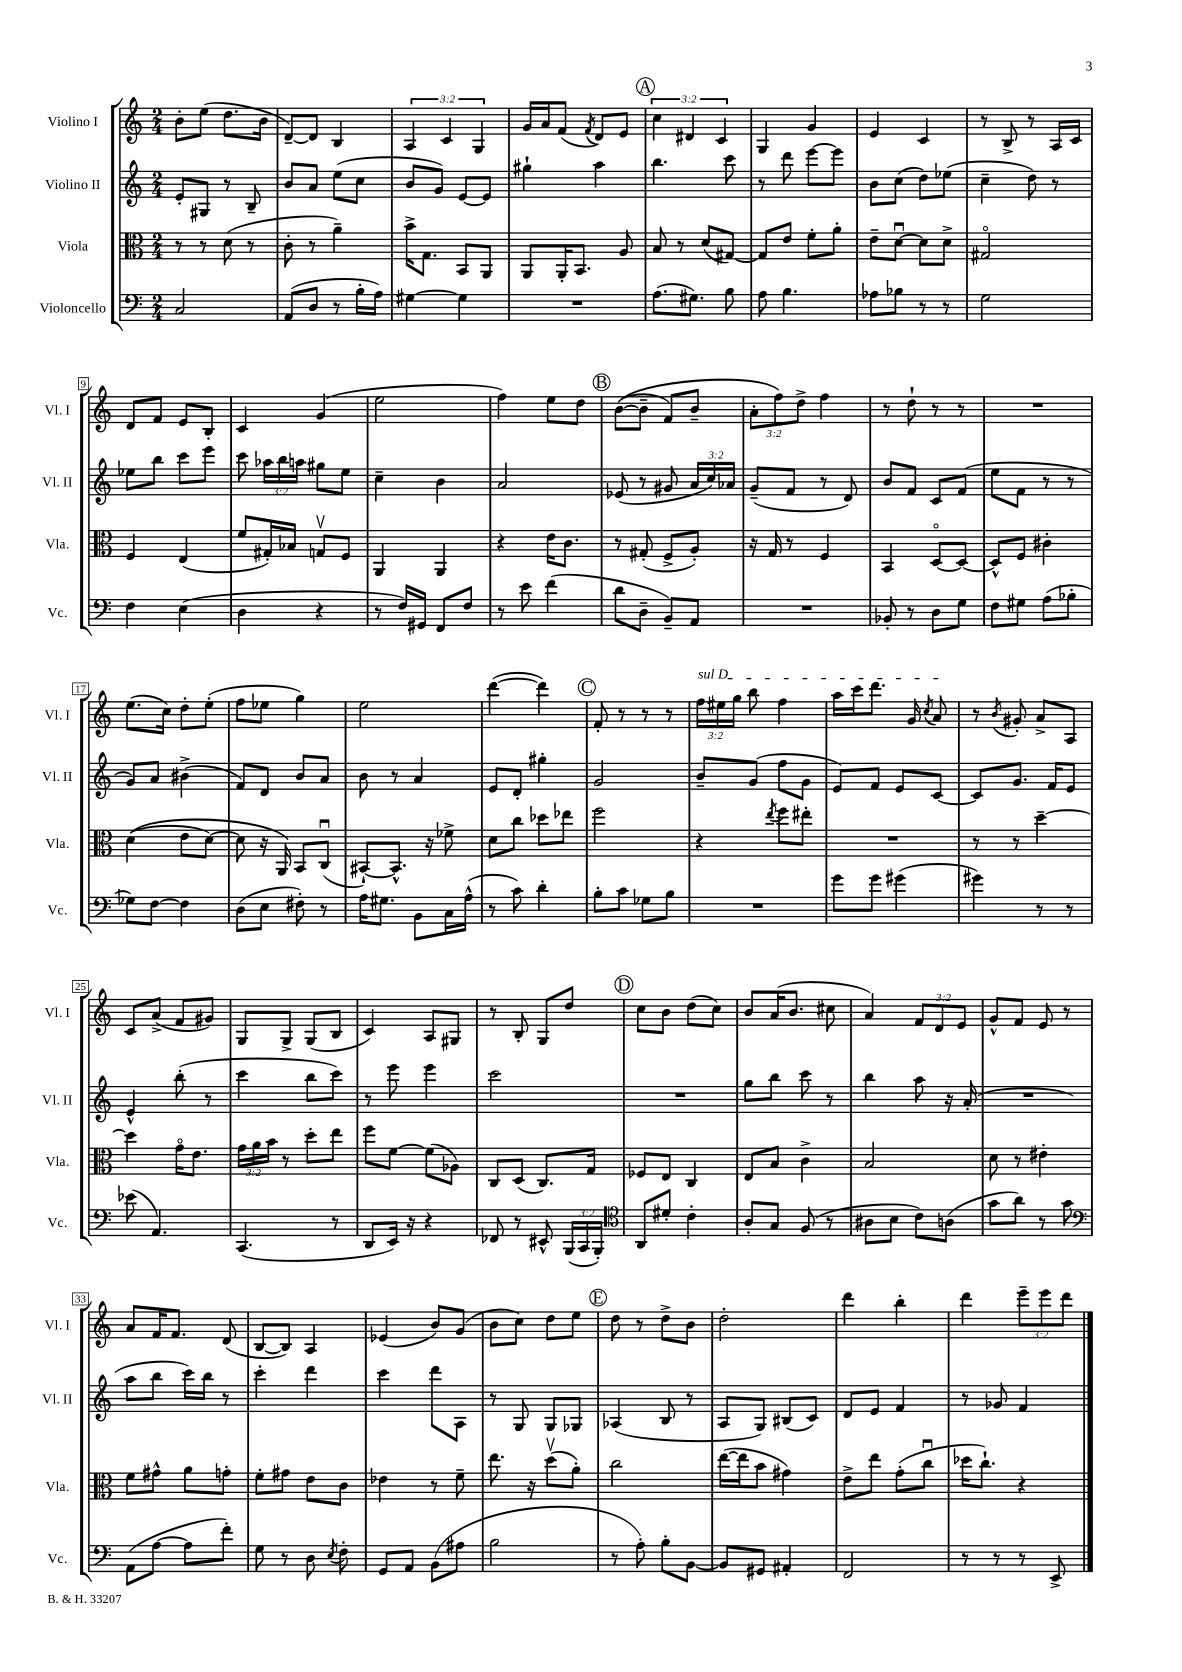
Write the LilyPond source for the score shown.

<<
\new StaffGroup <<
\new Staff = "s0" \with { instrumentName = "Violino I" shortInstrumentName = "Vl. I" } {
    \clef treble \key c \major \numericTimeSignature \time 2/4 \override Staff.TupletNumber.text = #tuplet-number::calc-fraction-text
    \autoBeamOff b'8[-. e''8]( d''8.[ b'16] |
    d'8[~--) d'8] b4 |
    \tuplet 3/2 { a4 c'4 g4 } |
    g'16[ a'16 f'8]( \acciaccatura { f'8 } d'8[) e'8] |
    \mark \markup { \circle "A" } \tuplet 3/2 { c''4 dis'4 c'4 } |
    g4 g'4 |
    e'4 c'4 |
    r8 b8-> r8 a16[ c'16] |
    d'8[ f'8] e'8[ b8]-. |
    c'4 g'4( |
    e''2 |
    f''4) e''8[ d''8] |
    \mark \markup { \circle "B" } b'8[~(\( b'8]-- f'8[) b'8]-- |
    \tuplet 3/2 { a'8[-. f''8\) d''8]-> } f''4 |
    r8 d''8-! r8 r8 |
    R2 |
    e''8.[( c''16]) d''8[-. e''8]-.( |
    f''8[ ees''8] g''4) |
    e''2 |
    d'''4~( d'''4) |
    \mark \markup { \circle "C" } f'8-. r8 r8 r8 |
    \tuplet 3/2 { \once \override TextSpanner.bound-details.left.text = \markup { \italic "sul D" } f''16[\startTextSpan eis''16 g''16] } b''8 f''4 |
    a''16[ c'''16 d'''8.] g'16 \acciaccatura { c''8 } a'8\stopTextSpan |
    r8 \acciaccatura { b'8 } gis'8-. a'8[-> a8] |
    c'8[ a'8]->( f'8[ gis'8]) |
    g8[ g8]-> g8[( b8] |
    c'4) a8[ gis8] |
    r8 b8-. g8[ d''8] |
    \mark \markup { \circle "D" } c''8[ b'8] d''8[( c''8]) |
    b'8[ a'16( b'8.] cis''8 |
    a'4) \tuplet 3/2 { f'8[ d'8 e'8] } |
    g'8[-^ f'8] e'8 r8 |
    a'8[ f'16 f'8.] d'8( |
    b8[~ b8]) a4 |
    ees'4( b'8[) g'8]( |
    b'8[ c''8]) d''8[ e''8] |
    \mark \markup { \circle "E" } d''8 r8 d''8[-> b'8] |
    d''2-. |
    d'''4 b''4-. |
    d'''4 \tuplet 3/2 { e'''8[-- e'''8 d'''8] } \bar "|." |
}
\new Staff = "s1" \with { instrumentName = "Violino II" shortInstrumentName = "Vl. II" } {
    \clef treble \key c \major \numericTimeSignature \time 2/4 \override Staff.TupletNumber.text = #tuplet-number::calc-fraction-text
    \autoBeamOff e'8[-. gis8] r8 b8-- |
    b'8[ a'8] e''8[( c''8] |
    b'8[ g'8]) e'8[~ e'8] |
    gis''4-! a''4 |
    \mark \markup { \circle "A" } b''4. c'''8 |
    r8 d'''8 e'''8[~ e'''8] |
    b'8[ c''8]( d''8[) ees''8]( |
    c''4-- d''8) r8 |
    ees''8[ b''8] c'''8[ e'''8] |
    c'''8 \tuplet 3/2 { aes''16[ b''16 a''16] } gis''8[ e''8] |
    c''4-- b'4 |
    a'2 |
    \mark \markup { \circle "B" } ees'8( r8 gis'8 \tuplet 3/2 { a'16[ c''16) aes'16] } |
    g'8[--( f'8] r8 d'8) |
    b'8[ f'8] c'8[ f'8]( |
    e''8[ f'8] r8 r8 |
    g'8[) a'8] bis'4->( |
    f'8[) d'8] b'8[ a'8] |
    b'8 r8 a'4 |
    e'8[ d'8]-. gis''4-. |
    \mark \markup { \circle "C" } g'2 |
    b'8[-- g'8]( f''8[ g'8] |
    e'8[) f'8] e'8[ c'8]~ |
    c'8[ g'8.] f'16[ e'8] |
    e'4-^ b''8-.( r8 |
    c'''4 b''8[ c'''8]) |
    r8 e'''8 e'''4 |
    c'''2 |
    \mark \markup { \circle "D" } R2 |
    g''8[ b''8] c'''8 r8 |
    b''4 a''8 r16 a'16-.( |
    R2 |
    a''8[ b''8] c'''16[) b''16] r8 |
    c'''4-. d'''4 |
    c'''4 d'''8[ a8] |
    r8 g8 g8[ ges8] |
    \mark \markup { \circle "E" } aes4( b8 r8 |
    a8[ g8]) bis8[( c'8]) |
    d'8[ e'8] f'4 |
    r8 ges'8 f'4 \bar "|." |
}
\new Staff = "s2" \with { instrumentName = "Viola" shortInstrumentName = "Vla." } {
    \clef alto \key c \major \numericTimeSignature \time 2/4 \override Staff.TupletNumber.text = #tuplet-number::calc-fraction-text
    \autoBeamOff r8 r8 d'8( r8 |
    c'8-. r8 a'4--) |
    b'16[-> g8.] b,8[ a,8] |
    a,8[ a,16-. b,8.] a8 |
    \mark \markup { \circle "A" } b8 r8 d'8[( gis8]~) |
    gis8[ e'8] f'8[-. a'8]-. |
    e'8[-- d'8]~\downbow d'8[ d'8]-> |
    gis2\flageolet |
    f4 e4( |
    f'8[ gis16-.) bes16] g8[\upbow f8] |
    a,4 a,4 |
    r4 e'16[ c'8.] |
    \mark \markup { \circle "B" } r8 gis8-.( f8[-> a8]-.) |
    r16 g16 r8 f4 |
    b,4 d8[~\flageolet d8]~ |
    d8[-^ f8] cis'4-. |
    d'4(\( e'8[ d'8]~) |
    d'8 r16 a,16\) b,8[ c8]\downbow( |
    bis,8[~-!) bis,8.]-^ r16 fes'8-> |
    d'8[ c''8] des''8[ ees''8] |
    \mark \markup { \circle "C" } f''2 |
    r4 \acciaccatura { e''8 } f''8[ eis''8]-. |
    R2 |
    r8 r8 d''4~-- |
    d''4 g'16[\flageolet e'8.] |
    \tuplet 3/2 { g'16[ a'16 b'16] } r8 d''8[-. e''8] |
    f''8[ f'8]~ f'8[( aes8]) |
    c8[ d8]( c8.[) g16] |
    \mark \markup { \circle "D" } fes8[ e8] c4 |
    e8[ b8] c'4-> |
    b2 |
    d'8 r8 eis'4-. |
    f'8[ gis'8]-^ a'8[ g'8]-. |
    f'8[-. gis'8] e'8[ c'8] |
    ees'4 r8 f'8-- |
    e''8. r16 d''8[\upbow( a'8]-.) |
    \mark \markup { \circle "E" } c''2 |
    e''16[~( e''16 b'8] gis'4) |
    e'8[-> e''8] g'8[-.( c''8]\downbow |
    des''16[ c''8.]-!) r4 \bar "|." |
}
\new Staff = "s3" \with { instrumentName = "Violoncello" shortInstrumentName = "Vc." } {
    \clef bass \key c \major \numericTimeSignature \time 2/4 \override Staff.TupletNumber.text = #tuplet-number::calc-fraction-text
    \autoBeamOff c2 |
    a,8[( d8] r8 b16[-. a16]) |
    gis4~ gis4 |
    R2 |
    \mark \markup { \circle "A" } a8.[( gis8.]) b8 |
    a8 b4. |
    aes8[ bes8] r8 r8 |
    g2 |
    f4 e4( |
    d4 r4 |
    r8 f16[) gis,16] f,8[ f8] |
    r8 e'8 f'4( |
    \mark \markup { \circle "B" } d'8[ d8]-- b,8[--) a,8] |
    R2 |
    bes,8-. r8 d8[ g8] |
    f8[ gis8] a8[( bes8]-. |
    ges8[) f8]~ f4 |
    d8[( e8] fis8-.) r8 |
    a16[ gis8.] b,8[ c16 a16]-^( |
    r8 c'8) d'4-. |
    \mark \markup { \circle "C" } b8[-. c'8] ges8[ b8] |
    R2 |
    g'8[ g'8] gis'4( |
    gis'4) r8 r8 |
    ees'8( a,4.) |
    c,4.( r8 |
    d,8[ e,16]) r16 r4 |
    fes,8 r8 eis,8-^ \tuplet 3/2 { b,,16[( c,16 b,,16]-.) } |
    \mark \markup { \circle "D" } \clef tenor a,8[ dis'8]-. c'4-. |
    a8[-. g8] f8( r8 |
    ais8[ b8] c'8[) a8]( |
    g'8[ a'8]) r8 g'8 |
    \clef bass a,8[( a8]~ a8[ f'8]-.) |
    g8 r8 d8 \acciaccatura { e8 } f8-. |
    g,8[ a,8] b,8[( ais8] |
    b2 |
    \mark \markup { \circle "E" } r8 a8-.) b8[-. b,8]~ |
    b,8[ gis,8] ais,4-. |
    f,2 |
    r8 r8 r8 e,8-> \bar "|." |
}
>>
>>
\layout { \context { \Score \override BarNumber.stencil = #(make-stencil-boxer 0.1 0.3 ly:text-interface::print) } }
